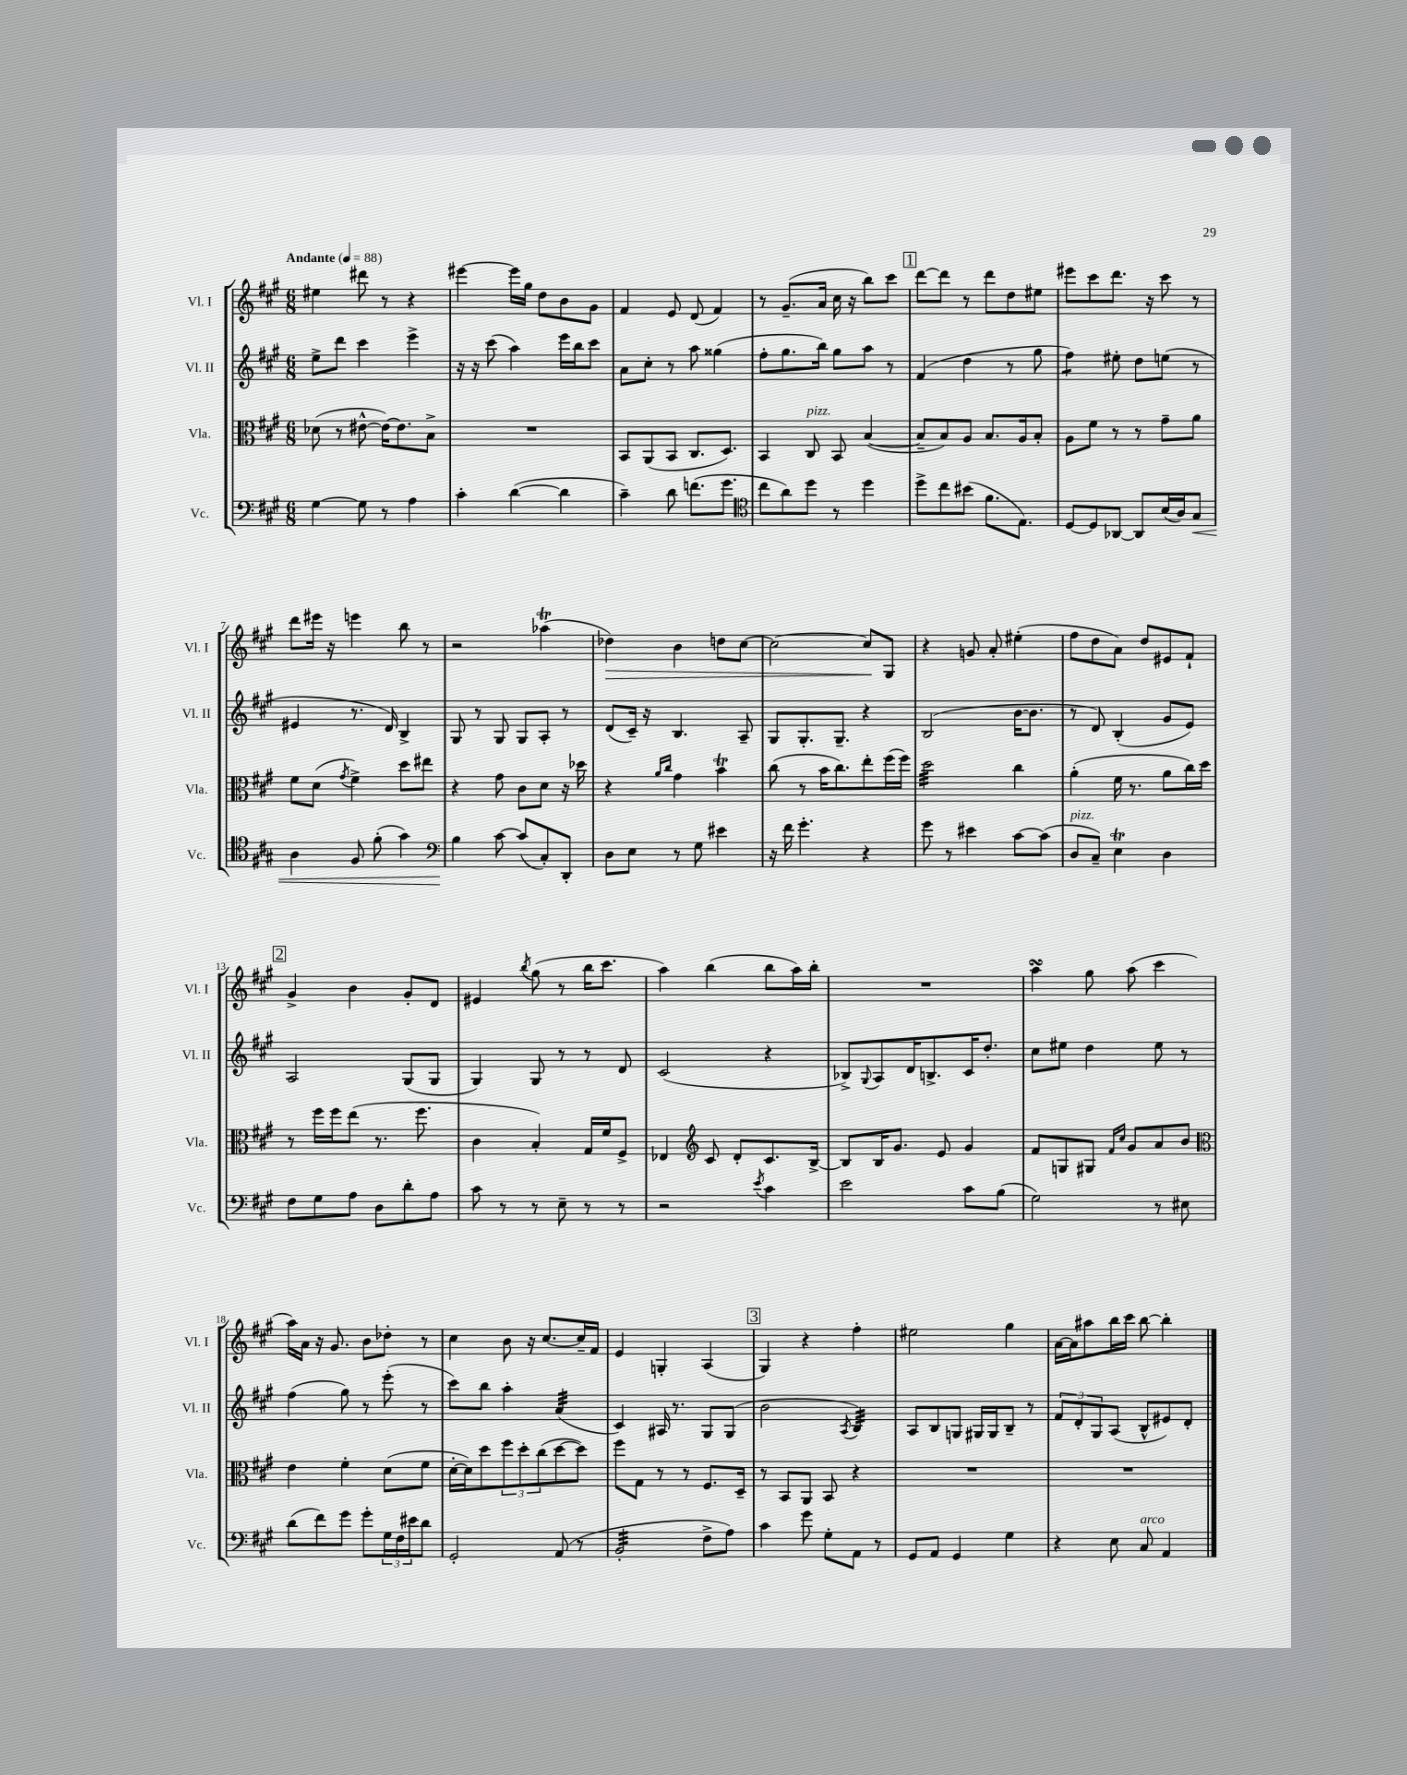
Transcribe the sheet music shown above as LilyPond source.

<<
\new StaffGroup <<
\new Staff = "s0" \with { instrumentName = "Vl. I" shortInstrumentName = "Vl. I" } {
    \clef treble \key a \major \numericTimeSignature \time 6/8 \tempo "Andante" 4 = 88
    eis''4 dis'''8 r8 r4 |
    eis'''4~ eis'''16 gis''16 d''8 b'8 gis'8 |
    fis'4 e'8 d'8( fis'4) |
    r8 gis'8.--( a'16 cis''16 r16 b''8) cis'''8 |
    \mark \markup { \box "1" } d'''8~ d'''8 r8 d'''8 d''8 eis''8 |
    eis'''8 cis'''8 d'''8. r16 cis'''8 r8 |
    d'''8 eis'''16 r16 e'''4 b''8 r8 |
    r2 aes''4\trill( |
    des''4\>) b'4 d''8 cis''8~ |
    cis''2~ cis''8\! gis8 |
    r4 g'8 a'8-. eis''4-.( |
    fis''8 d''8 a'8) d''8 eis'8 fis'8-! |
    \mark \markup { \box "2" } gis'4-> b'4 gis'8-. d'8 |
    eis'4 \acciaccatura { b''8 } gis''8( r8 b''16 cis'''8. |
    a''4) b''4( b''8 a''16) b''16-. |
    R2. |
    a''4\turn gis''8 a''8( cis'''4 |
    a''16) a'16 r16 gis'8. b'8 des''8-. r8 |
    cis''4 b'8 r16 cis''8.~ cis''16-- fis'16 |
    e'4 g4-. a4( |
    \mark \markup { \box "3" } gis4) r4 fis''4-. |
    eis''2 gis''4 |
    a'16~ a'16 ais''8 b''16 cis'''16 b''8~ b''4-. \bar "|." |
}
\new Staff = "s1" \with { instrumentName = "Vl. II" shortInstrumentName = "Vl. II" } {
    \clef treble \key a \major \numericTimeSignature \time 6/8
    e''8-> d'''8 cis'''4 e'''4-> |
    r16 r16 cis'''8( a''4) e'''16 b''16 cis'''8 |
    a'8 cis''8-. r8 a''8 gisis''4( |
    fis''8-. gis''8. b''16) gis''8 a''8 r8 |
    \mark \markup { \box "1" } fis'4( d''4 r8 gis''8 |
    fis''4:8) eis''8-. d''8 e''8( r8 |
    eis'4 r8. d'16) b4-> |
    gis8 r8 gis8 gis8 a8-. r8 |
    d'8( cis'16--) r16 b4. a8-- |
    gis8 gis8.-. gis8.-- r4 |
    b2( b'16~ b'8. |
    r8 d'8) b4-.( gis'8 e'8) |
    \mark \markup { \box "2" } a2 gis8( gis8 |
    gis4) gis8 r8 r8 d'8 |
    cis'2( r4 |
    bes8->) \appoggiatura { gis8 } a8 d'16 b8.-> cis'16 d''8.-. |
    cis''8 eis''8 d''4 eis''8 r8 |
    fis''4( gis''8) r8 e'''8-.( r8 |
    cis'''8) b''8 a''4-. a'4:32( |
    cis'4) ais16 r8. gis8 gis8( |
    \mark \markup { \box "3" } b'2 \acciaccatura { a8 } b4:32) |
    a8 b8 g8 gis16 gis16 b8-- r8 |
    \tuplet 3/2 { fis'8 d'8-. gis8 } a8( b8-^ eis'8) d'8-. \bar "|." |
}
\new Staff = "s2" \with { instrumentName = "Vla." shortInstrumentName = "Vla." } {
    \clef alto \key a \major \numericTimeSignature \time 6/8
    des'8( r8 eis'8~-^ eis'16~) eis'8. b8-> |
    R2. |
    b,8 a,8( b,8 cis8. d8.) |
    b,4 cis8^\markup { \italic "pizz." } b,8 b4~( |
    \mark \markup { \box "1" } b8-- b8) a8 b8. a16 b8-. |
    a8 fis'8 r8 r8 gis'8-- a'8 |
    fis'8 d'8( \acciaccatura { gis'8 } fis'4->) d''8 eis''8 |
    r4 gis'8 cis'8 d'8 r16 des''16 |
    r4 \grace { a'16 cis''16 } gis'4 b'4\trill |
    cis''8( r8 b'16 cis''8.) e''8-. fis''16( fis''16) |
    d''2:32 cis''4 |
    a'4-.( fis'16 r8. a'8 cis''16) d''16 |
    \mark \markup { \box "2" } r8 fis''16 fis''16 e''8( r8. fis''8. |
    cis'4 b4-.) gis16 fis'16 fis8-> |
    ees4 \clef treble cis'8 d'8-. cis'8. b16~-> |
    b8 b16 gis'8. e'8 gis'4 |
    fis'8 g8 gis8 \grace { fis'16 cis''16 } gis'8 a'8 b'8 |
    \clef alto e'4 fis'4-. d'8( fis'8 |
    d'16~-. d'16) d''8 \tuplet 3/2 { fis''8 d''8-. cis''8( } d''8~ d''8) |
    fis''8 gis8 r8 r8 fis8. d16-- |
    \mark \markup { \box "3" } r8 b,8 a,8 b,8 r4 |
    R2. |
    R2. \bar "|." |
}
\new Staff = "s3" \with { instrumentName = "Vc." shortInstrumentName = "Vc." } {
    \clef bass \key a \major \numericTimeSignature \time 6/8
    gis4~ gis8 r8 a4 |
    cis'4-. d'4~( d'4 |
    cis'4--) d'8 f'8.( gis'8. |
    \clef tenor cis''8 a'8) d''8 r8 d''4 |
    \mark \markup { \box "1" } d''8-> cis''8 bis'8( fis'8. e8.) |
    d8~ d8 aes,8~ aes,8 b16( a16) gis8\< |
    a4 fis8 fis'8-.( gis'4) |
    \clef bass b4\! cis'8~ cis'8( cis8-.) d,8-. |
    d8 e8 r8 gis8 eis'4 |
    r16 fis'16 gis'4.-. r4 |
    gis'8 r8 eis'4 cis'8~ cis'8( |
    d8^\markup { \italic "pizz." } cis8--) e4\trill d4 |
    \mark \markup { \box "2" } fis8 gis8 a8 d8 d'8-. a8 |
    cis'8 r8 r8 e8-- r8 r8 |
    r2 \acciaccatura { e'8 } cis'4 |
    e'2 cis'8 b8( |
    gis2) r8 eis8 |
    d'8( fis'8) gis'8 gis'8-. \tuplet 3/2 { gis16 fis16 eis'16 } d'8 |
    gis,2-. a,8( r8 |
    b,2:32-. fis8-> a8) |
    \mark \markup { \box "3" } cis'4 gis'8 gis8-. a,8 r8 |
    gis,8 a,8 gis,4 gis4 |
    r4 e8 cis8^\markup { \italic "arco" } a,4 \bar "|." |
}
>>
>>
